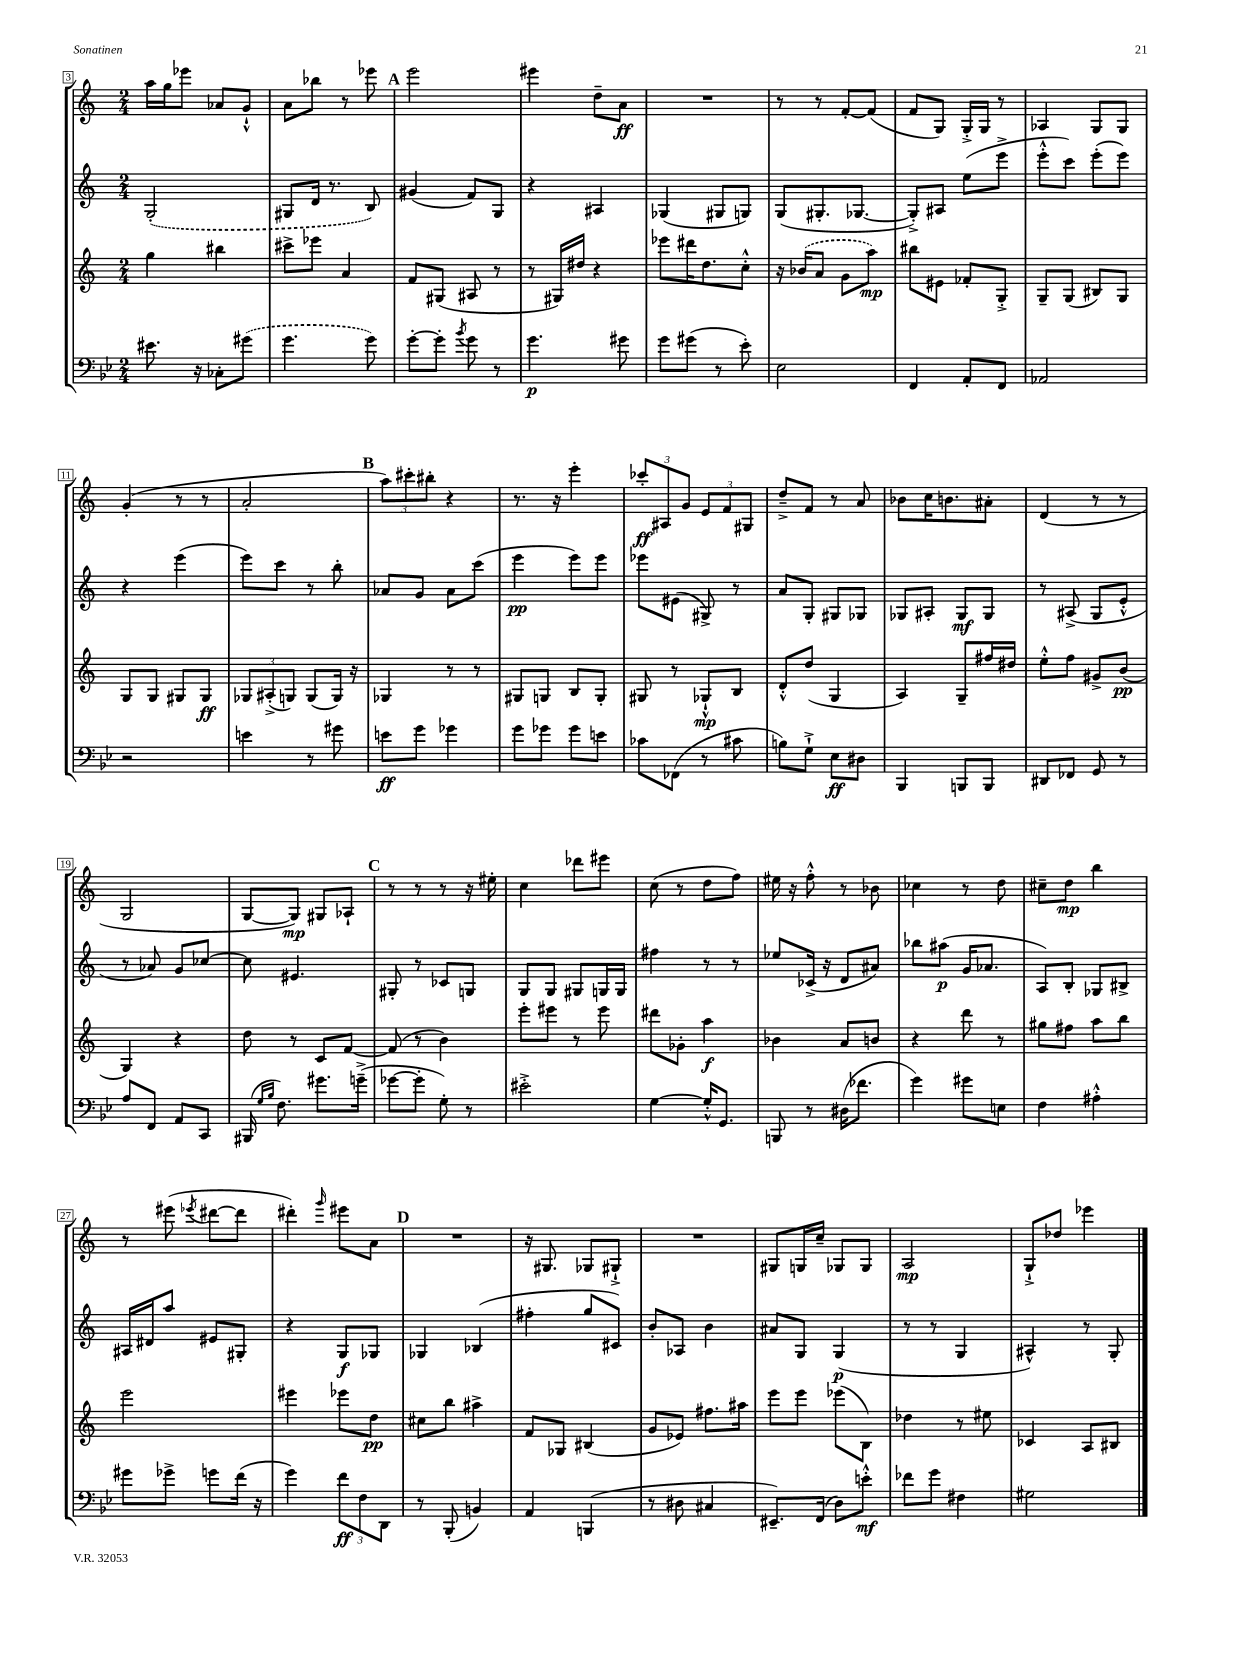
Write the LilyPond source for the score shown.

<<
\new StaffGroup <<
\new Staff = "s0" {
    \clef treble \key c \major \numericTimeSignature \time 2/4
    a''16 g''16 ees'''8 aes'8 g'8-!-^ |
    a'8 bes''8 r8 ees'''8 |
    \mark \markup { \bold "A" } e'''2 |
    eis'''4 d''8-- a'8\ff |
    R2 |
    r8 r8 f'8~-. f'8( |
    f'8 g8) g16-.-> g16 r8 |
    aes4 g8 g8 |
    g'4-.( r8 r8 |
    a'2-. |
    \mark \markup { \bold "B" } \tuplet 3/2 { a''8) cis'''8-. bis''8-. } r4 |
    r8. r16 e'''4-. |
    \tuplet 3/2 { ces'''8-.\ff ais8 g'8 } \tuplet 3/2 { e'8 f'8 gis8 } |
    d''8---> f'8 r8 a'8 |
    bes'8 c''16 b'8. ais'8-. |
    d'4( r8 r8 |
    g2 |
    g8~ g8\mp) gis8 aes8-! |
    \mark \markup { \bold "C" } r8 r8 r8 r16 eis''16-. |
    c''4 des'''8 eis'''8 |
    c''8( r8 d''8 f''8) |
    eis''16 r16 f''8-.-^ r8 bes'8 |
    ces''4 r8 d''8 |
    cis''8-- d''8\mp b''4 |
    r8 eis'''8( \acciaccatura { ees'''8 } dis'''8~ dis'''8 |
    dis'''4-.) \grace { g'''16 } eis'''8 a'8 |
    \mark \markup { \bold "D" } R2 |
    r16 gis8. ges8 gis8-!-> |
    R2 |
    gis8 g16 c''16-- ges8 ges8 |
    a2\mp |
    g8-!-> des''8 ees'''4 \bar "|." |
}
\new Staff = "s1" {
    \clef treble \key c \major \numericTimeSignature \time 2/4
    \once \slurDashed g2-.( |
    gis8 d'16 r8. b8) |
    \mark \markup { \bold "A" } gis'4( f'8) g8 |
    r4 ais4 |
    ges4( gis8 g8) |
    g8( gis8.-. ges8.~ |
    ges8-.->) ais8 e''8( e'''8-> |
    e'''8-.-^ c'''8) e'''8-.( e'''8) |
    r4 e'''4( |
    e'''8) c'''8 r8 b''8-. |
    \mark \markup { \bold "B" } aes'8 g'8 aes'8 c'''8( |
    e'''4\pp e'''8) e'''8 |
    ees'''8 eis'8( gis8->) r8 |
    a'8 g8-. gis8 ges8 |
    ges8 ais8-. ges8\mf ges8 |
    r8 ais8->( g8 e'8-.-^ |
    r8 aes'8) g'8 ces''8~ |
    ces''8 eis'4. |
    \mark \markup { \bold "C" } gis8-. r8 ces'8 g8 |
    g8 g8 gis8 g16 g16 |
    fis''4 r8 r8 |
    ees''8 ces'16->( r16 d'8 ais'8) |
    bes''8 ais''8\p( g'16 aes'8. |
    a8) b8-. ges8 bis8-> |
    ais16 dis'16 a''8 eis'8 gis8-. |
    r4 g8\f ges8 |
    \mark \markup { \bold "D" } ges4 bes4( |
    fis''4-. g''8 cis'8) |
    b'8-. aes8 b'4 |
    ais'8 g8 g4\p( |
    r8 r8 g4 |
    ais4-^) r8 g8-. \bar "|." |
}
\new Staff = "s2" {
    \clef treble \key c \major \numericTimeSignature \time 2/4
    g''4 bis''4 |
    cis'''8-> ees'''8 a'4 |
    \mark \markup { \bold "A" } f'8 gis8( ais8 r8 |
    r8 gis16) dis''16 r4 |
    ees'''8 dis'''16 d''8. c''8-.-^ |
    r16 \once \slurDashed bes'16( a'8 g'8 a''8\mp) |
    bis''8 eis'8 fes'8-. g8-.-> |
    g8-- g8( bis8) g8 |
    g8 g8 gis8 gis8\ff |
    \tuplet 3/2 { ges8 ais8-.->( g8) } g8( g16) r16 |
    \mark \markup { \bold "B" } ges4 r8 r8 |
    gis8 g8 b8 g8-. |
    gis8 r8 ges8-!-^\mp b8 |
    d'8-.-^ d''8( g4 |
    a4) g8-- fis''16 dis''16 |
    e''8-.-^ f''8 gis'8-> b'8\pp( |
    g4) r4 |
    d''8 r8 c'8 f'8~ |
    \mark \markup { \bold "C" } f'8( r8 b'4) |
    e'''8-. eis'''8 r8 eis'''8 |
    dis'''8 ges'8-. a''4\f |
    bes'4 a'8 b'8 |
    r4 d'''8 r8 |
    gis''8 fis''8 a''8 b''8 |
    e'''2 |
    eis'''4 ees'''8 d''8\pp |
    \mark \markup { \bold "D" } cis''8 b''8 ais''4-> |
    f'8 ges8 bis4( |
    g'8 ees'8) fis''8. ais''16 |
    e'''8 e'''8 ees'''8( b8) |
    des''4 r8 eis''8 |
    ces'4 a8 bis8 \bar "|." |
}
\new Staff = "s3" {
    \clef bass \key bes \major \numericTimeSignature \time 2/4
    eis'8. r16 ces8-. \once \slurDashed gis'8( |
    g'4. g'8) |
    \mark \markup { \bold "A" } g'8~-. g'8-. \acciaccatura { bes'8 } g'8 r8 |
    g'4.\p gis'8 |
    g'8 gis'8( r8 ees'8-.) |
    ees2 |
    f,4 a,8-. f,8 |
    aes,2 |
    r2 |
    e'4 r8 gis'8 |
    \mark \markup { \bold "B" } e'8\ff g'8 ges'4 |
    g'8 ges'8 ges'8 e'8 |
    ces'8 fes,8( r8 cis'8 |
    b8) g8-!-> ees8\ff dis8 |
    bes,,4 b,,8 b,,8 |
    dis,8 fes,8 g,8 r8 |
    a8 f,8 a,8 c,8 |
    bis,,16( \grace { g16 bes16 } f8.) gis'8. g'16--->( |
    \mark \markup { \bold "C" } ges'8~ ges'8-. g8-.) r8 |
    eis'2-.-> |
    g4~ g16-.-^ g,8. |
    b,,8 r8 dis16( fes'8. |
    g'4) gis'8 e8 |
    f4 ais4-.-^ |
    gis'8 ges'8-> g'8 f'16( r16 |
    g'4) \tuplet 3/2 { f'8\ff f8 d,8 } |
    \mark \markup { \bold "D" } r8 bes,,8-.( b,4) |
    a,4 b,,4( |
    r8 dis8 cis4 |
    eis,8.--) f,16( d8) e'8-.-^\mf |
    fes'8 g'8 fis4 |
    gis2 \bar "|." |
}
>>
>>
\layout { \context { \Score currentBarNumber = #3 \override BarNumber.stencil = #(make-stencil-boxer 0.1 0.3 ly:text-interface::print) } }
